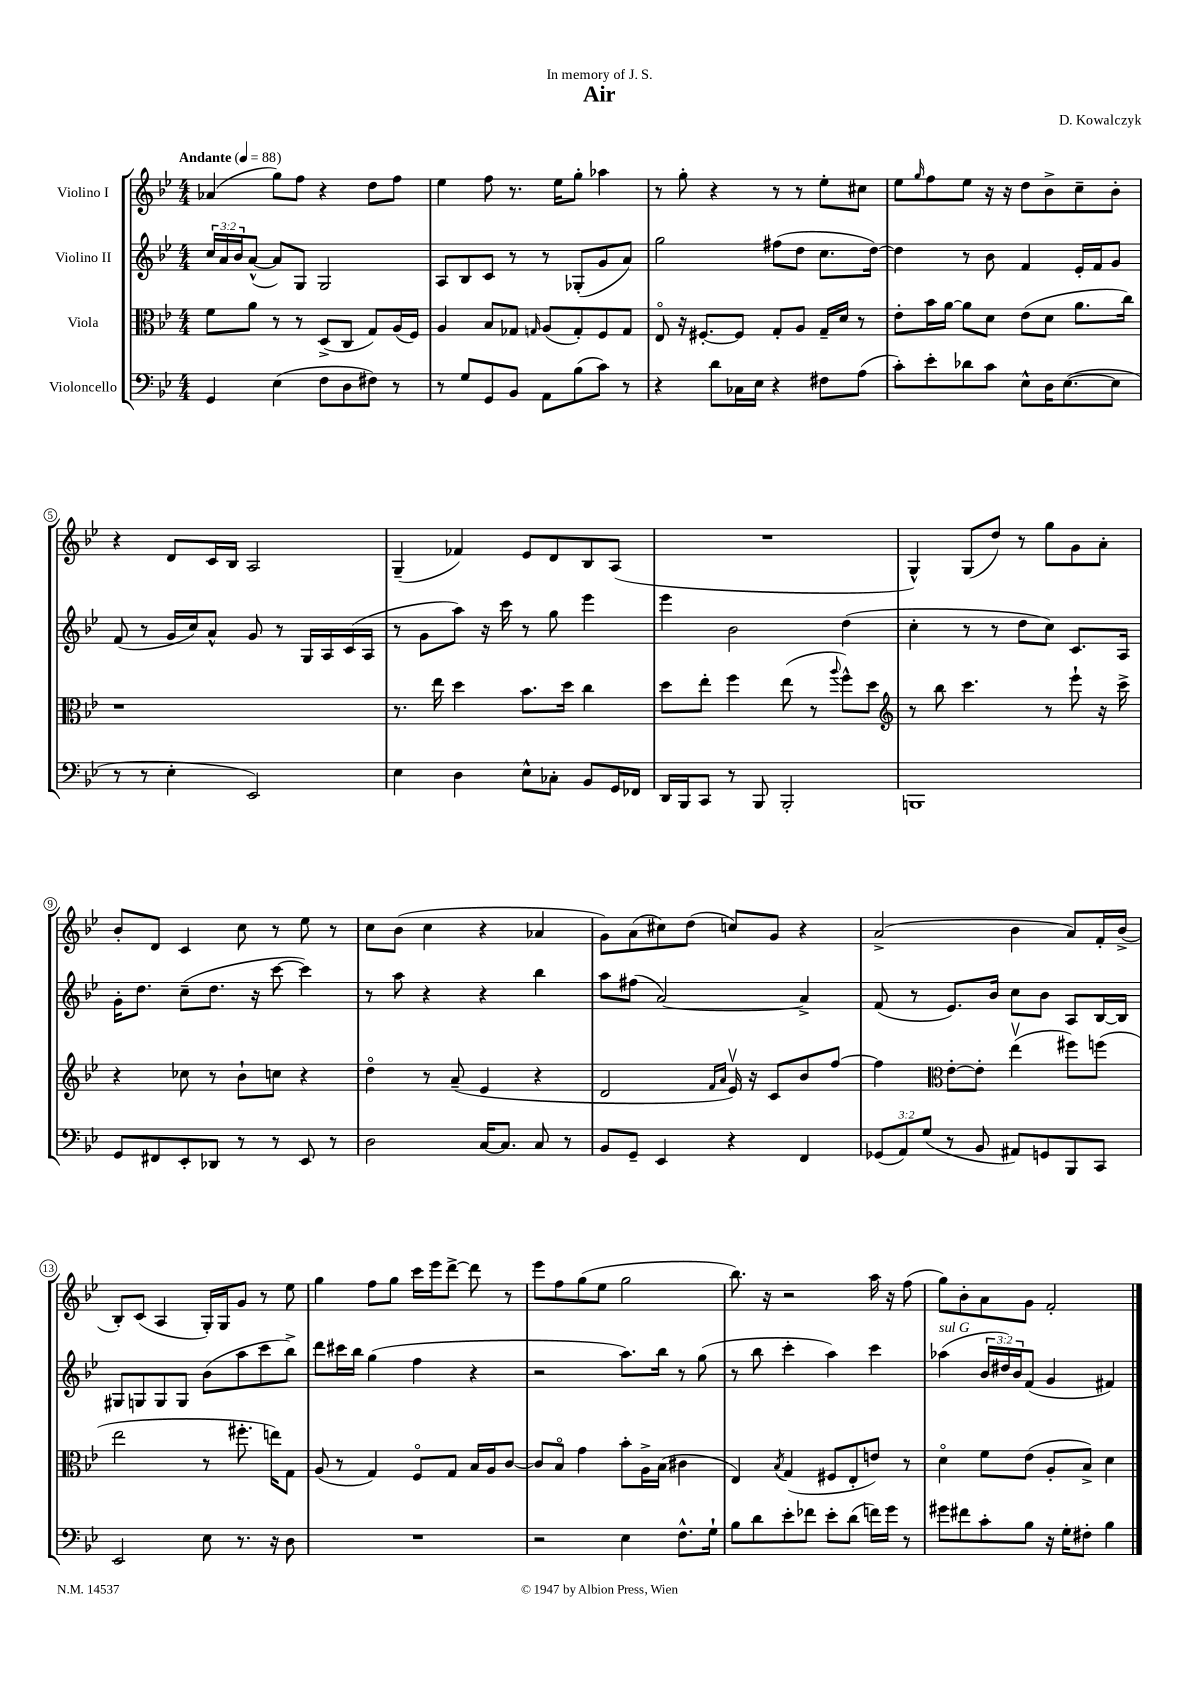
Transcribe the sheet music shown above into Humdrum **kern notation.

**kern	**kern	**kern	**kern
*staff4	*staff3	*staff2	*staff1
*clefF4	*clefC3	*clefG2	*clefG2
*k[b-e-]	*k[b-e-]	*k[b-e-]	*k[b-e-]
*M4/4	*M4/4	*M4/4	*M4/4
*MM88	*MM88	*MM88	*MM88
4GG	8f	24cc	(4a-
.	.	24a	.
.	.	24b-	.
.	8a	([8a^^	.
(4E-	8r	8a])	8gg)
.	8r	8G	8ff
8F	(8D^	2G	4r
8D	8C	.	.
8F#)	8G)	.	8dd
8r	(16A	.	8ff
.	16F)	.	.
=	=	=	=
8r	4A	8A	4ee-
8G	.	8B-	.
8GG	8B-	8c	8ff
8BB-	8G-	8r	8.r
.	16qqG	.	.
8AA	(8A	8r	.
.	.	.	16ee-
(8B-	8G')	(8G-'	8gg'
8c)	8F	8g	4aa-
8r	8G	8a)	.
=	=	=	=
4r	8E-o	2gg	8r
.	16r	.	8gg'
.	[8.F#'	.	.
8d	.	.	4r
16C-	8F#]	.	.
16E-	.	.	.
4r	8G'	(8ff#	8r
.	8A	8dd	8r
8F#	16G~	8.cc	8ee-'
.	16d	.	.
(8A	8r	.	8cc#
.	.	[16dd)	.
=	=	=	=
8c')	8e-'	4dd]	8ee-
.	.	.	16qqgg
8e-'	16b-	.	8ff
.	[16a	.	.
8d-	8a]	8r	8ee-
8c	8d	8b-	16r
.	.	.	16r
8E-^^	(8e-	4f	8dd
16D	8d	.	8b-^
([8.E-	.	.	.
.	8.a	16e-'	8cc~
.	.	16f	.
8E-]	.	8g	8b-'
.	16cc)	.	.
=	=	=	=
8r	1r	(8f	4r
8r	.	8r	.
4E-'	.	16g	8d
.	.	16cc)	.
.	.	8a^^	16c
.	.	.	16B-
2EE-)	.	8g	2A
.	.	8r	.
.	.	16G	.
.	.	16A	.
.	.	(16c	.
.	.	16A	.
=	=	=	=
4E-	8.r	8r	(4G~
.	.	8g	.
.	16ee-	.	.
4D	4dd	8aa)	4f-)
.	.	16r	.
.	.	16ccc	.
8E-^^	8.b-	8r	8e-
8C-'	.	8gg	8d
.	16dd	.	.
8BB-	4cc	4eee-	8B-
16GG	.	.	(8A
16FF-	.	.	.
=	=	=	=
16DD	8dd	4eee-	1r
16BBB-	.	.	.
8CC	8ee-'	.	.
8r	4ff	2b-	.
8BBB-	.	.	.
2BBB-'	(8ee-	.	.
.	8r	.	.
.	8qqaa	.	.
.	8ff^^)	(4dd	.
.	8dd	.	.
=	=	=	=
*	*clefG2	*	*
1BBB	8r	4cc'	4G^^)
.	8bb-	.	.
.	4.ccc	8r	(8G
.	.	8r	8dd)
.	.	8dd	8r
.	8r	8cc)	8gg
.	8eee-`	8.c	8g
.	16r	.	8a'
.	16ccc^	16A	.
=	=	=	=
8GG	4r	16g'	8b-'
.	.	8.dd	.
8FF#	.	.	8d
8EE-'	8cc-	(8cc~	4c
8DD-	8r	8.dd	.
8r	8b-`	.	8cc
.	.	16r	.
8r	8cc	[8ccc	8r
8EE-	4r	4ccc])	8ee-
8r	.	.	8r
=	=	=	=
2D	4ddo	8r	8cc
.	.	8aa	(8b-
.	8r	4r	4cc
.	(8a~	.	.
[16C	4e-	4r	4r
8.C]	.	.	.
8C	4r	4bb-	4a-
8r	.	.	.
=	=	=	=
8BB-	2d	8aa	8g)
8GG~	.	(8ff#	(8a
4EE-	.	[2a)	8cc#)
.	.	.	(8dd
.	16qqf	.	.
.	16qqa	.	.
4r	16e-v)	.	8cc)
.	16r	.	.
.	8c	.	8g
4FF	8b-	4a^]	4r
.	[8ff	.	.
=	=	=	=
(12GG-	4ff]	(8f	(2a^
12AA)	.	.	.
.	.	8r	.
(12G	.	.	.
*	*clefC3	*	*
8r	[8e-'	8.e-)	.
8BB-	8e-']	.	.
.	.	16b-	.
8AA#)	(4ee-v	8cc	4b-
8GG	.	8b-	.
8BBB-	8ff#)	8A	8a)
8CC	(8ff	[16B-	16f'
.	.	16B-]	(16b-^
=	=	=	=
2EE-	2ee-	8G#	8B-')
.	.	8G	(8c
.	.	8G	4A
.	.	8G	.
8E-	8r	(8b-	16G')
.	.	.	16G
8.r	8.ff#'	8aa	8g
.	.	8ccc	8r
16r	16ee)	.	.
8D	8G	8bb-^)	8ee-
=	=	=	=
1r	(8A	8ddd	4gg
.	8r	16ccc#	.
.	.	16bb-	.
.	4G)	(4gg	8ff
.	.	.	8gg
.	8Fo	4ff	16ccc
.	.	.	16eee-
.	8G	.	[8ddd^
.	16B-	4r	8ddd]
.	16A	.	.
.	[8c	.	8r
=	=	=	=
2r	8c]	2r	8eee-
.	8B-o	.	8ff
.	4g	.	(8gg
.	.	.	8ee-
4E-	8b-'	8.aa)	2gg
.	16A^	.	.
.	(16B-	16bb-	.
8.F^^	4c#	8r	.
.	.	(8gg	.
16G`	.	.	.
=	=	=	=
8B-	4E-)	8r	8.bb-)
8d	.	8bb-	.
.	.	.	16r
.	8qB-	.	.
8e-'	(4G	4ccc'	2r
8f-	.	.	.
8e-'	8F#	4aa)	.
(8d	8E-'	.	.
16f)	8e)	4ccc	16aa
16g	.	.	16r
8r	8r	.	(8ff
=	=	=	=
8g#	4do	(4aa-	8gg)
8f#	.	.	8b-'
8c'	8f	24b-	8a
.	.	24dd#)	.
.	.	24b-	.
8B-	(8e-	(8f	8g
16r	8A'	4g	2f'
16G'	.	.	.
8F#'	8B-^)	.	.
4B-	4d	4f#)	.
==	==	==	==
*-	*-	*-	*-
